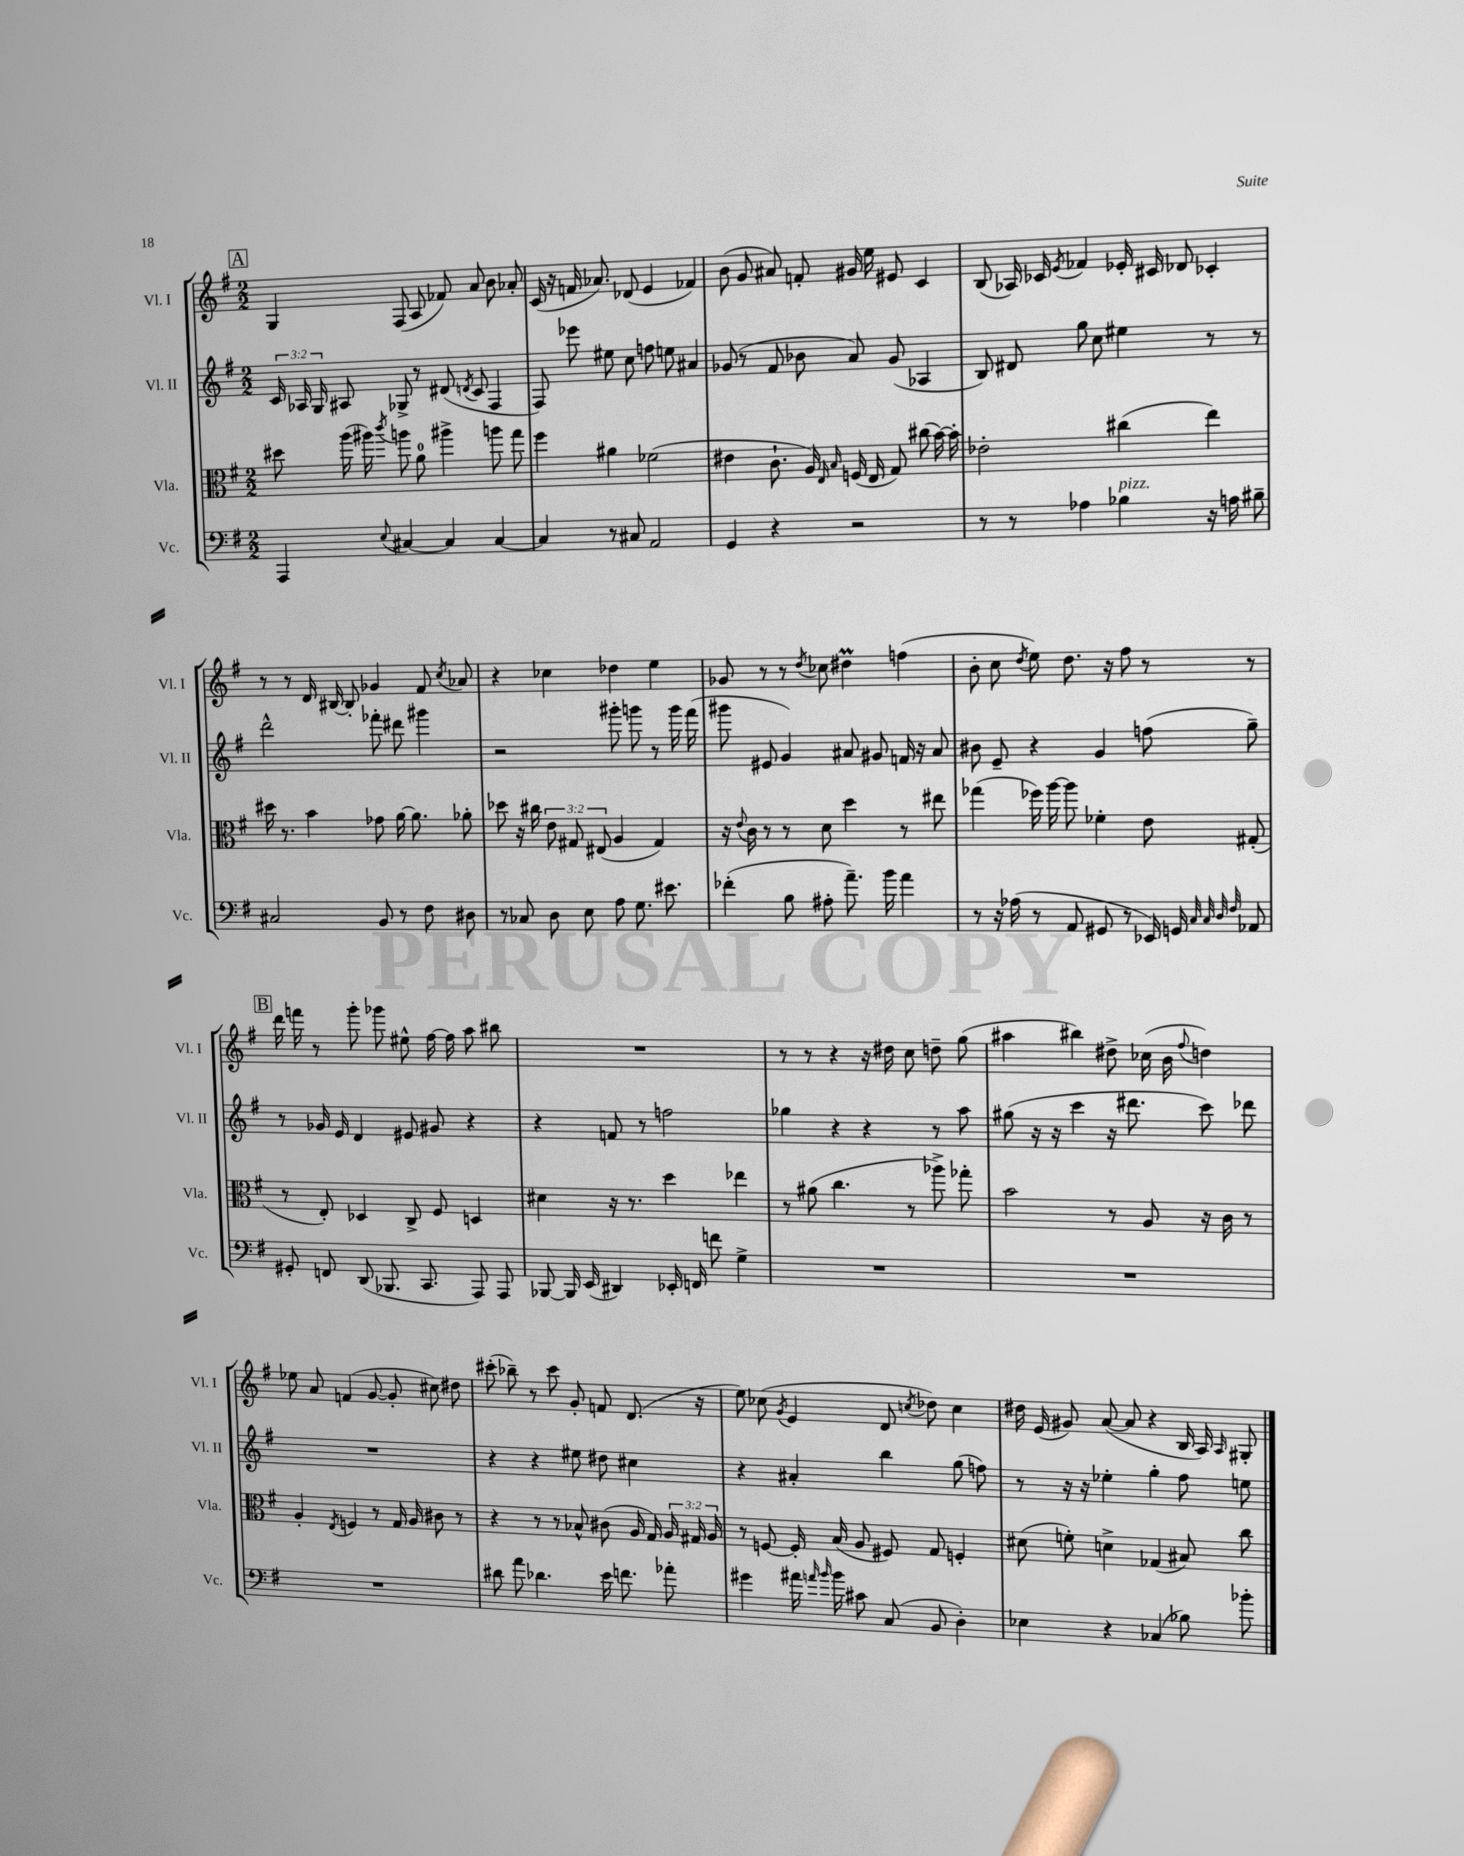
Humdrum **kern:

**kern	**kern	**kern	**kern
*staff4	*staff3	*staff2	*staff1
*clefF4	*clefC3	*clefG2	*clefG2
*k[f#]	*k[f#]	*k[f#]	*k[f#]
*M2/2	*M2/2	*M2/2	*M2/2
4AAA	8dd#	24c	4G
.	.	24A-	.
.	.	24G	.
.	(16aa	8A#	.
.	16aa#)	.	.
8qqE	8qccc	.	.
[4C#	8aa	8G-^	(8F#
.	8a	8r	8A
4C#]	4aa#^	(8d#	8f-)
.	.	8qd	.
.	.	8c	8a
[4C#	8aa	4F#	8b
.	8gg	.	8a-'
=	=	=	=
4C#]	4ff#	8F#)	(16c
.	.	.	16r
.	.	8eee-	16f
.	.	.	8.a-)
8r	4a#	8ee#	.
8C#	.	8cc	(8d-
2AA	(2f-	8ff	4e
.	.	8ee	.
.	.	4a#	4f-)
=	=	=	=
4GG	4e#	(8g-	(8b
.	.	8r	8g
4r	8.c`	8f#	8a#)
.	.	8b-	8f'
.	16A)	.	.
.	16qqE	.	.
.	16qqB	.	.
2r	(16F	8a)	16g#
.	16E	.	16ee
.	8G)	(8g-	8e#
.	(8cc#	4A-	4c
.	[16b)	.	.
.	16b']	.	.
=	=	=	=
8r	2e-'	8B)	(8B
8r	.	8d#	16A-)
.	.	.	16c-
.	.	.	8qe
4A-	.	8gg	4f-
.	.	8cc	.
4B-	(4cc#	4ee#	16e-'
.	.	.	16c#
.	.	.	8d-
16r	4ee)	8r	4c-'
16A	.	.	.
8B#~	.	8r	.
=	=	=	=
2C#	16dd#	2ddd^^	8r
.	8.r	.	.
.	.	.	8r
.	4b	.	16d
.	.	.	[16B#
.	.	.	8B#']
8BB	8g-	8fff-'	4g-
8r	[16a	8ddd#	.
.	8.a]	.	.
8F#	.	4ggg#	8f#
.	.	.	8qcc
8D#	8a-'	.	8a-
=	=	=	=
8r	8dd-	2r	4r
8C-	16r	.	.
.	16cc#	.	.
8D	12e	.	4cc-
.	12G#	.	.
8E	.	.	.
.	(12E#	.	.
8A	4A	8ggg#'	4dd-
8.G	.	8ggg	.
.	4G#)	8r	4ee
8.e#	.	.	.
.	.	16ggg	.
.	.	(16fff#	.
=	=	=	=
(4f-'	16r	8ggg#	8g-
.	8qqe	.	.
.	16c	.	.
.	8r	8e#	8r
8B	8r	4g)	8r
.	.	.	8qdd
8A#'	8d	.	8cc-
8.a~)	4dd	8a#	4dd#
.	.	8g#	.
16b	.	.	.
4a	8r	16f	(4ff
.	.	16r	.
.	8ee#	8a#	.
=	=	=	=
8r	(4gg-	8b#	8b'
16r	.	8e~	8cc
(16A-	.	.	.
.	.	.	8qdd
8r	16ff-)	4r	8ee)
.	[16aa	.	.
8AA	8aa]	.	8.dd
8GG#	4f-'	4g	.
.	.	.	16r
8r	.	.	8ff#
16EE-)	8e	(8ff	8r
16GG	.	.	.
32qqC	.	.	.
32qqC	.	.	.
32qqD	.	.	.
32qqF#	.	.	.
8AA-	(8G#'	8gg~)	8r
=	=	=	=
8GG#'	8r	8r	16ddd
.	.	.	16fff
8FF	8E')	16g-	8r
.	.	16e	.
(8DD	4D-	4d	8ggg'
8.BBB-	.	.	8ggg-
.	8C^	8e#	8ee#^^
8.CC	.	.	.
.	8F#	8g#	[16ff#
.	.	.	16ff#]
8AAA)	4D	4r	8aa
8AAA	.	.	8bb#
=	=	=	=
[8BBB-	4d#	4r	1r
16BBB-]	.	.	.
(16EE	.	.	.
4DD#)	16r	8f	.
.	8.r	.	.
.	.	8r	.
16EE-'	4dd	2ff	.
16FF	.	.	.
8f	.	.	.
4G^	4ee-	.	.
=	=	=	=
1r	8r	4gg-	8r
.	(8a#	.	8r
.	4.cc	4r	4r
.	.	4r	16r
.	.	.	16dd#
.	8r	.	8cc
.	8aa-^)	8r	8dd~
.	8gg-'	8aa	(8gg
=	=	=	=
1r	2b	(8gg#	4aa#
.	.	16r	.
.	.	16r	.
.	.	4ccc	4bb#)
.	8r	16r	8dd#^
.	.	8.ddd#	.
.	8A	.	(16cc-
.	.	.	16b
.	.	.	8qqff#
.	16r	8ccc)	4dd)
.	16c	.	.
.	8r	8ddd-	.
=	=	=	=
1r	4A'	1r	8ee-
.	.	.	8a
.	8qE	.	.
.	4F	.	(4f
.	8r	.	[8g
.	16G	.	8g']
.	16A	.	.
.	8c#	.	8cc#)
.	8r	.	8dd#
=	=	=	=
8d#	4r	4r	(8ccc#'
8a	.	.	8bb-~)
4.d-	8r	4r	8r
.	8r	.	8ccc#
.	8B-^^	8ee#	8g'
16e	(8c#	8dd#	8f
8.f	.	.	.
.	16A	4cc#	(8.d
.	16G)	.	.
8a-'	24A	.	.
.	24G#	.	.
.	.	.	16r
.	24A	.	.
=	=	=	=
4g#	8r	4r	8ee)
.	[8F	.	(8cc-
.	.	.	8qg
16a#	16F']	4a#'	4e
16qqa	.	.	.
16qqb	.	.	.
16b	(16B	.	.
8c#	8A	.	.
(8C	8F#)	4bb	8d
.	.	.	8qcc
8BB	8G	.	8dd-)
4D')	4F'	(8gg	4cc
.	.	8ff)	.
=	=	=	=
4E-	(8d#	8r	16dd#
.	.	.	(16e
.	8f')	16r	8g#)
.	.	16r	.
4r	4d^	4ee-'	([8a
.	.	.	8a]
(4C-	(4G-	4gg'	4r
8B-)	8B#)	8ff#	16B
.	.	.	16A)
.	.	.	16qqA
8b-'	8cc	8ee	8G#'
==	==	==	==
*-	*-	*-	*-
